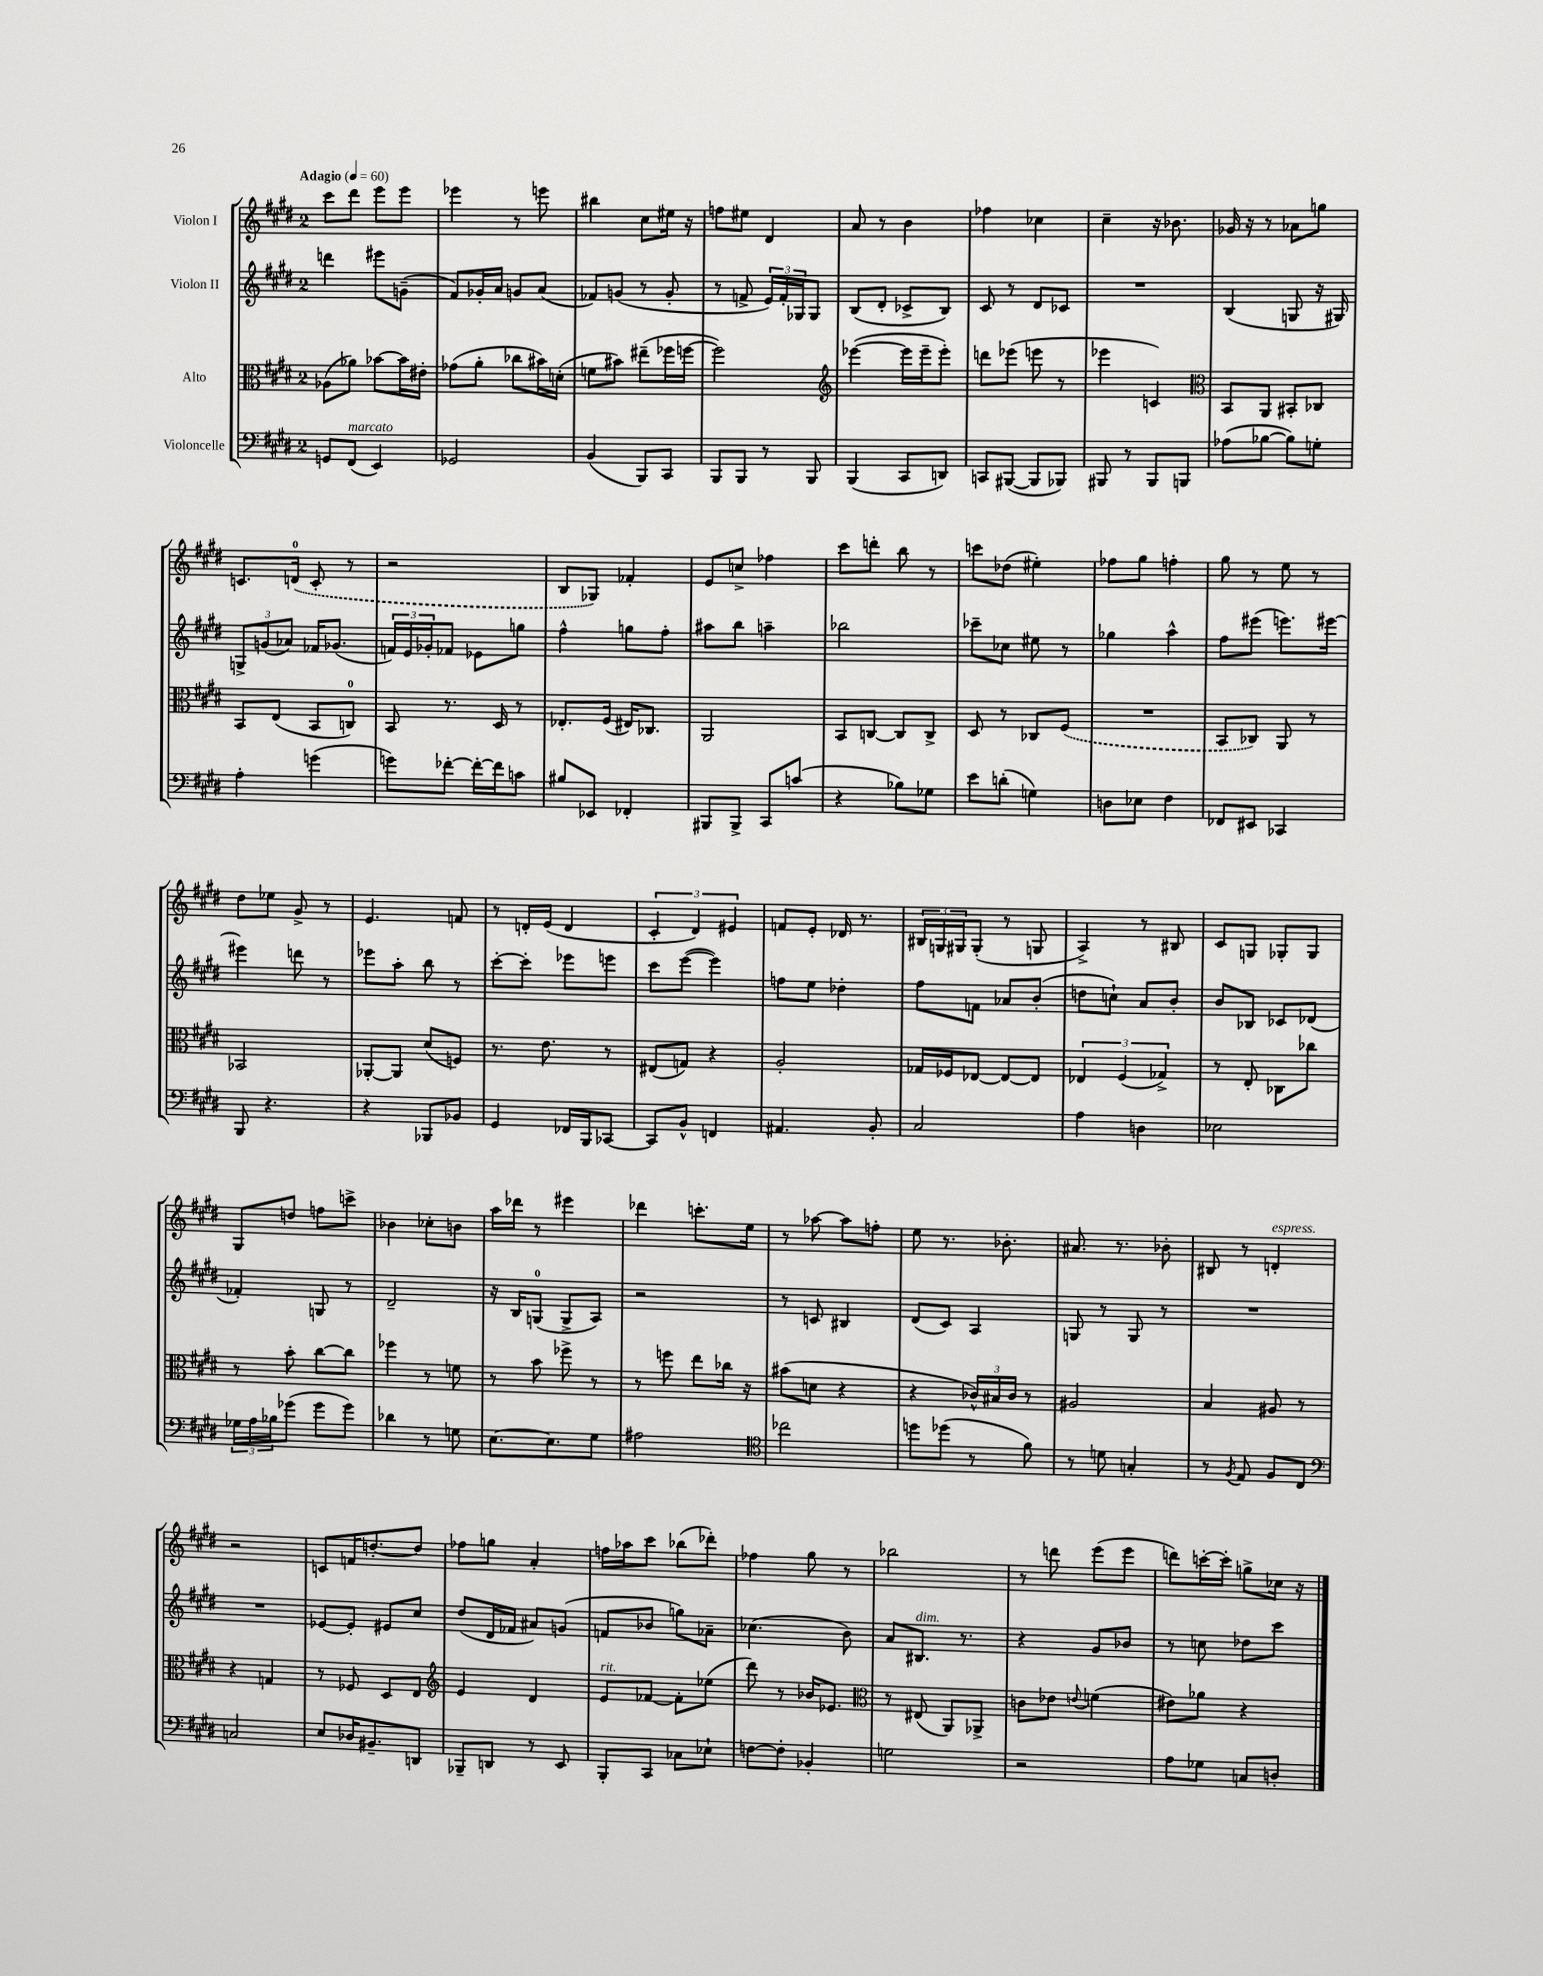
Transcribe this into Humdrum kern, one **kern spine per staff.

**kern	**kern	**kern	**kern
*staff4	*staff3	*staff2	*staff1
*clefF4	*clefC3	*clefG2	*clefG2
*k[f#c#g#d#]	*k[f#c#g#d#]	*k[f#c#g#d#]	*k[f#c#g#d#]
*M2/4	*M2/4	*M2/4	*M2/4
*MM60	*MM60	*MM60	*MM60
8GG	(8A-	4ddd	8ccc#
(8FF#	8a-)	.	8ddd#
4EE)	[8b-	8eee#	8eee
.	16b-]	(8g~	8eee
.	16e#'	.	.
=	=	=	=
2GG-	(8g-	8f#)	4eee-
.	8a'	16g-'	.
.	.	16a	.
.	8cc-	8g	8r
.	16b#)	(8a	8eee
.	(16d'	.	.
=	=	=	=
(4BB	8f	8f-)	4bb#
.	8b#)	(8g	.
8BBB)	(8ee#~	8r	8cc#
8CC#	16ff-	8g'	16ee#
.	[16ff	.	16r
=	=	=	=
8BBB	2ff])	8r	8ff
8BBB	.	8f^	8ee#
8r	.	24e)	4d#
.	.	24f'	.
.	.	24G-	.
8BBB	.	8G-	.
=	=	=	=
*	*clefG2	*	*
(4BBB	([4eee-	(8B	8a
.	.	8d#'	8r
8CC#	16eee-]	8c-^	4b
.	16eee-~	.	.
8DD)	8eee-')	8B)	.
=	=	=	=
8CC	8ddd	8c#	4ff-
([8BBB#	(8eee-	8r	.
8BBB#]	8eee	8d#	4cc-
8BBB-)	8r	8c-	.
=	=	=	=
8BBB#	4eee-	2r	4cc#~
8r	.	.	.
8BBB#	4c)	.	16r
.	.	.	8.b-
8BBB	.	.	.
=	=	=	=
*	*clefC3	*	*
(8A-	8BB	(4B	16g-
.	.	.	16r
[8B-	8AA	.	8r
8B-])	8BB#'	8G	8a-
8G'	8C-	16r	8gg
.	.	16G#)	.
=	=	=	=
4A'	8BB	12G^	8.c
.	.	(12g	.
.	(8E	.	.
.	.	12a-)	.
.	.	.	(16d
(4g	8BB	16f-	8c'
.	.	(8.g-	.
.	8C)	.	8r
=	=	=	=
8g)	8BB	24f)	2r
.	.	24e	.
.	.	24g-'	.
[8f-'	8.r	8f-	.
16f-'_	.	8e-	.
16f-]	16D#	.	.
8c	8r	8gg	.
=	=	=	=
8B#	8.E-'	4ff#^^	8B
8EE-	.	.	8G-)
.	(16F#	.	.
4FF-'	16E#)	8gg	4f-'
.	8.C-	.	.
.	.	8ff#'	.
=	=	=	=
8BBB#	2AA	8aa#	8e
8BBB#^	.	8bb	8cc^
8CC#	.	4aa~	4ff-
(8c	.	.	.
=	=	=	=
4r	8BB	2bb-	8ccc#
.	[8C	.	8ddd'
8B-)	8C]	.	8bb
8G-	8C^	.	8r
=	=	=	=
8e	8D#	8ccc-~	8ccc
(8d'	8r	8cc-	(8dd-
4G)	8C-	8ee#	4ee#')
.	(8F#	8r	.
=	=	=	=
8D	2r	4gg-	8ff-
8E-	.	.	8gg#
4F#	.	4aa^^	4ff'
=	=	=	=
8FF-	8BB	8ff#	8gg#
8EE#	8C-)	(8eee#	8r
4CC-	8AA	8.eee)	8ee
.	8r	.	8r
.	.	[16eee#	.
=	=	=	=
8BBB	2BB-	4eee#]	8dd#
4.r	.	.	8ee-
.	.	8ddd	8g#^
.	.	8r	8r
=	=	=	=
4r	[8AA-'	8eee-	4.e
.	8AA-]	8aa'	.
8BBB-	(8d#	8bb	.
8BB-	8F)	8r	8f
=	=	=	=
4GG#	8.r	[8ccc#'	8r
.	.	8ccc#']	16d'
.	8.e	.	(16e
16FF-	.	8eee-	4d
16BBB	.	.	.
[8CC-	8r	8eee	.
=	=	=	=
8CC-]	(8E#	8ccc#	6c#'
8BB^^	8G)	([8eee	.
.	.	.	6d#)
4FF	4r	4eee])	.
.	.	.	6e#
=	=	=	=
4.AA#	2A'	8ff	8f
.	.	8ee	8e'
.	.	4dd-'	16d-
.	.	.	8.r
8BB'	.	.	.
=	=	=	=
2C#	16G-	8ff#	24B#
.	.	.	24G
.	16F-	.	.
.	.	.	24G#
.	[8E-	8f	(8G#'
.	8E-_	8a-	8r
.	8E-]	(8b'	8G
=	=	=	=
4A	6E-	8dd	4A^)
.	.	8cc`)	.
.	(6F#	.	.
4D	.	8a	8r
.	6G-^)	.	.
.	.	8b'	8B#
=	=	=	=
2E-	8r	8b	8c#
.	8E'	8B-	8G
.	8C-	8c-	8G-'
.	8cc-	(8d-	8G-
=	=	=	=
24G-	8r	4f-')	8G#
24A	.	.	.
24B-	.	.	.
(8g-	8b'	.	8dd
8g-	[8cc#	8G	8ff
8g-)	8cc#]	8r	8ccc^
=	=	=	=
4d-	4ff-	2d#~	4b-
8r	8r	.	8cc-'
8G	8f	.	8b
=	=	=	=
[8.E	8r	16r	16aa
.	.	16B	16ddd-
.	8b	(8G	8r
8.E]	.	.	.
.	8ff-^	8G^	4eee#
8G#	8r	8A)	.
=	=	=	=
2A#	8r	2r	4ddd-
.	8ff	.	.
.	8ee	.	8.ccc'
.	16cc-	.	.
.	16r	.	16ee
=	=	=	=
*clefC4	*	*	*
2cc-	(8b#	8r	8r
.	8d	8c	[8aa-
.	4r	4B#	8aa-]
.	.	.	8ff'
=	=	=	=
8dd	4r	(8d#	8ee
(8dd-	.	8c#)	8.r
8r	24c-^^)	4A	.
.	24B#	.	.
.	.	.	8.b-'
.	24c-	.	.
8f#)	8r	.	.
=	=	=	=
8r	2A#	8G	8.a#
8d	.	8r	.
.	.	.	8.r
4G'	.	8G	.
.	.	8r	8b-'
=	=	=	=
8r	4B	2r	8B#
8qF#	.	.	.
8E	.	.	8r
8F#	8A#	.	4d'
8C#	8r	.	.
=	=	=	=
*clefF4	*	*	*
2C	4r	2r	2r
.	4G	.	.
=	=	=	=
8E	8r	[8e-	8c
16D-	8F-	8e-']	16f
8.BB#~	.	.	[8.dd'
.	8D#	8e#	.
8DD	8E	8cc#	8dd]
=	=	=	=
*	*clefG2	*	*
8BBB-~	4e	(8dd#	8ff-
8DD	.	16d#	8gg
.	.	16f-	.
8r	4d#	8a#)	4a'
8EE	.	(8g	.
=	=	=	=
8BBB'	8e	8f	16ff
.	.	.	16aa-
8CC#	[8f-	8b-	8ccc#
8C-	8f-']	8gg)	(8bb-
8E-`	(8ee-	8a-~	8ddd-')
=	=	=	=
[8F	8ddd#)	(4.cc-	4ff-
8F']	8r	.	.
4BB-'	16b-	.	8gg#
.	8.e-	.	.
.	.	8b)	8r
=	=	=	=
*	*clefC3	*	*
2G	8r	8a	2bb-
.	(8E#	8.B#	.
.	8AA)	.	.
.	.	8.r	.
.	8AA-^	.	.
=	=	=	=
2r	8c	4r	8r
.	8e-	.	8ddd
.	8qqe	.	.
.	(4f	8g#	(8eee
.	.	8b-	8eee
=	=	=	=
8A	8e#)	8r	8ddd)
8G-	8a-	8cc	[16ccc'
.	.	.	16ccc']
8C	4r	8dd-	8gg^
8D'	.	8ccc#	16cc-
.	.	.	16r
==	==	==	==
*-	*-	*-	*-
